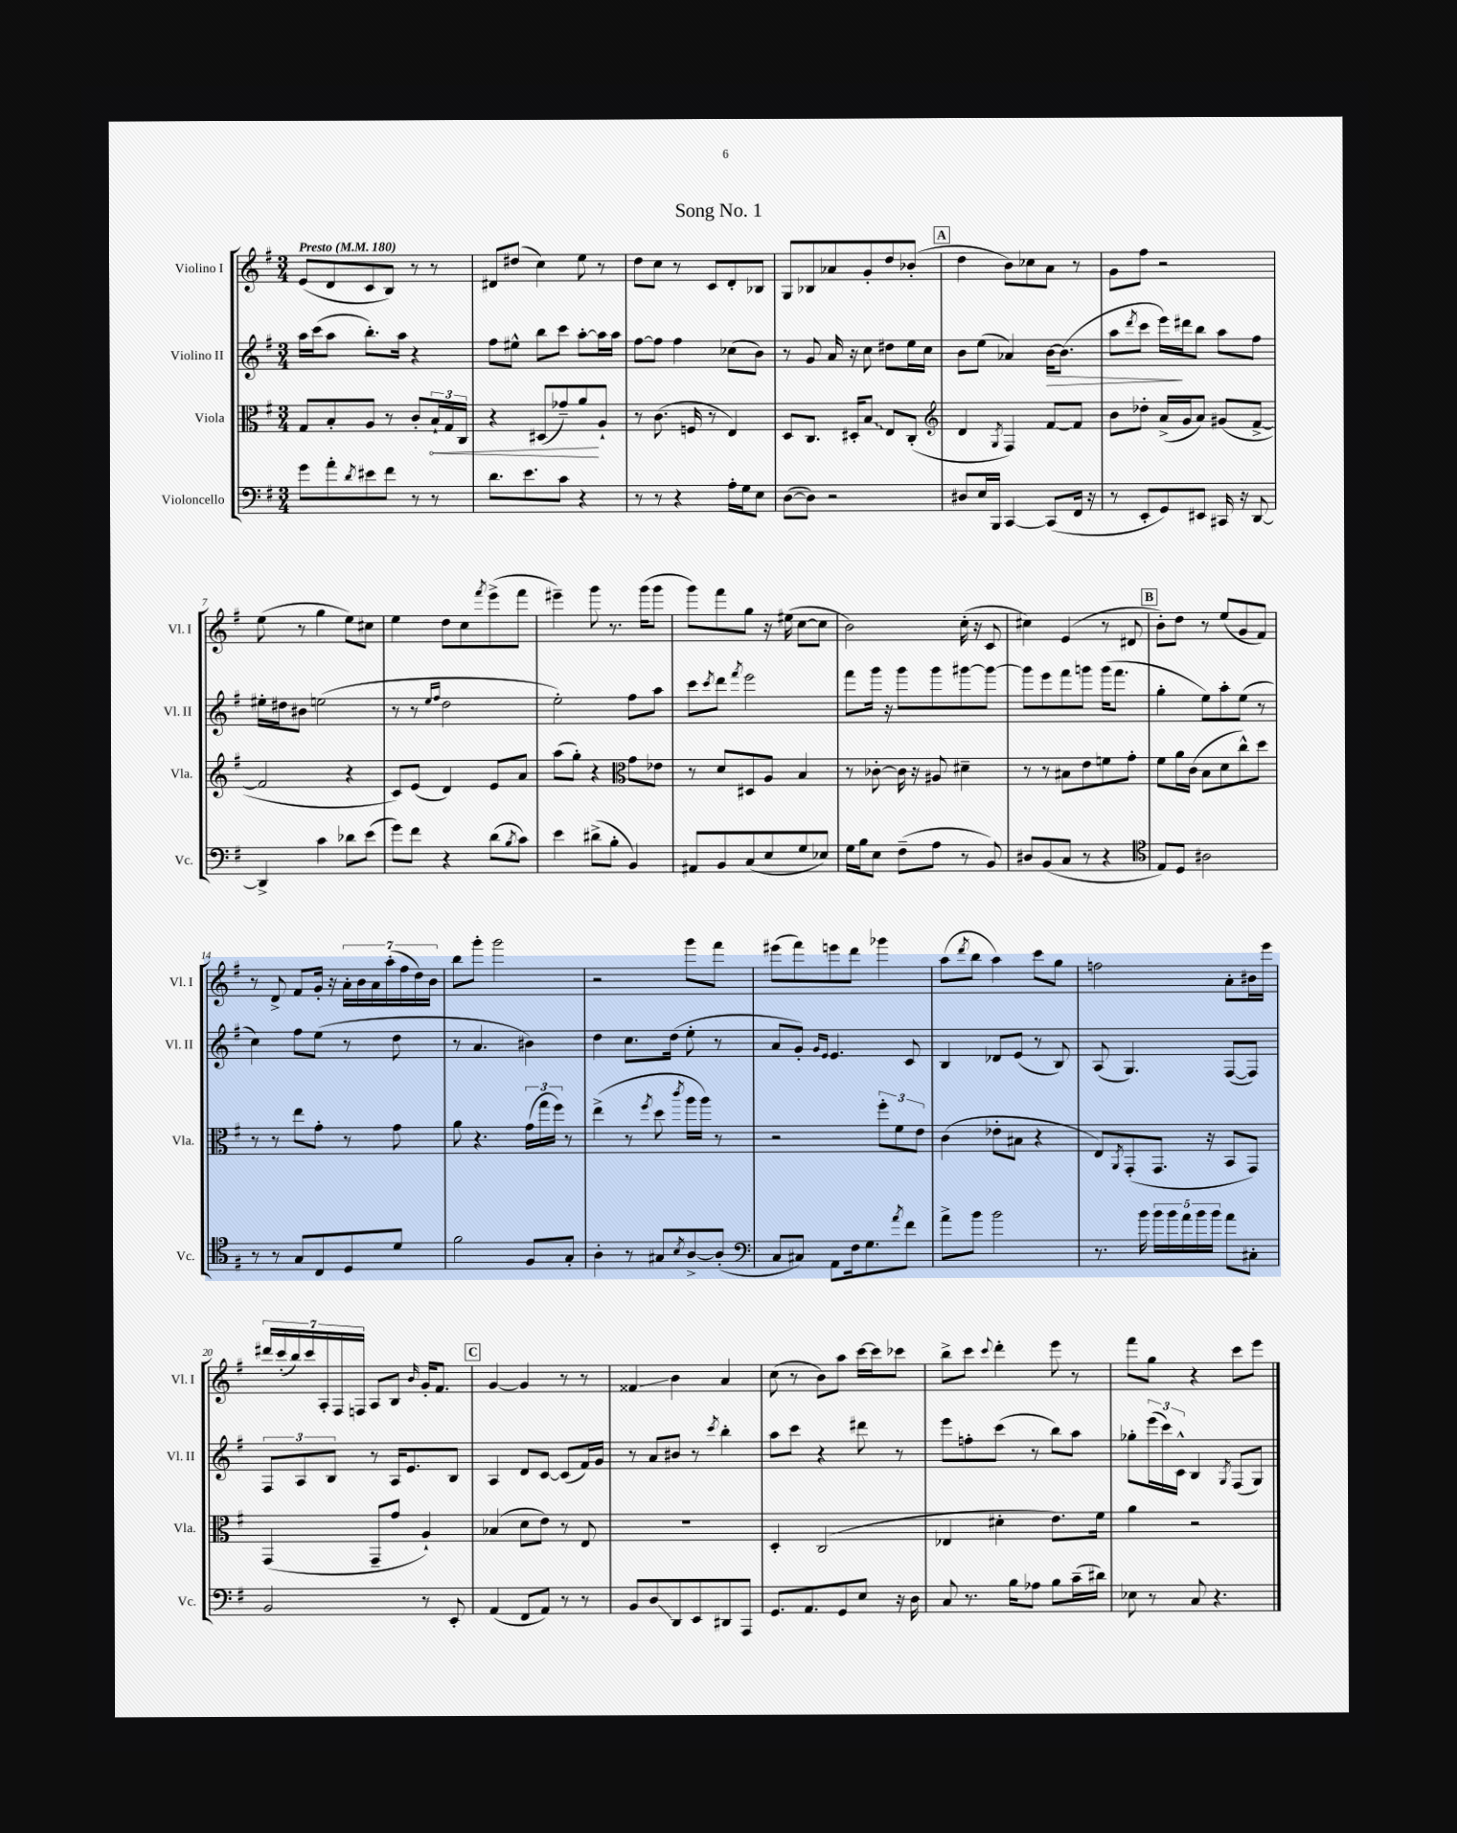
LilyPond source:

\header { title = "Song No. 1" }
<<
\new StaffGroup <<
\new Staff = "s0" \with { instrumentName = "Violino I" shortInstrumentName = "Vl. I" } {
    \clef treble \key g \major \numericTimeSignature \time 3/4 \tempo "Presto" 4 = 180
    e'8( d'8 c'8 b8) r8 r8 |
    dis'8 dis''8( c''4) e''8 r8 |
    d''8 c''8 r8 c'8 d'8-. bes8 |
    g8 bes8 aes'8 g'8-. d''8 bes'8-.( |
    \mark \markup { \box "A" } d''4 b'8) ces''8 a'8 r8 |
    g'8 fis''8 r2 |
    e''8( r8 g''4 e''8) cis''8 |
    e''4 d''8 c''8 \acciaccatura { fis'''8 } e'''8->( fis'''8 |
    eis'''4--) g'''8 r8. g'''16( g'''8 |
    g'''8) fis'''8 g''8 r16 eis''16( c''8~ c''8 |
    b'2) c''16-.( r16 c'8 |
    cis''4) e'4( r8 dis'8 |
    \mark \markup { \box "B" } b'8-.) d''8 r8 e''8( g'8 fis'8) |
    r8 d'8-> fis'8 g'16-. r16 \tuplet 7/4 { a'16-. b'16 a'16 a''16-.( fis''16 d''16) b'16 } |
    b''8 g'''8-. g'''2 |
    r2 g'''8 fis'''8 |
    eis'''8( fis'''8) e'''8 d'''8 ges'''4 |
    a''8( \acciaccatura { d'''8 } b''8 a''4) c'''8 g''8 |
    f''2 a'8-. bis'16 e'''16 |
    \tuplet 7/4 { dis'''16 c'''16-.( b''16) c'''16 a16-. fis16 f16 } a8 b8 \grace { b'16 } g'16-. fis'8. |
    \mark \markup { \box "C" } g'4~ g'4 r8 r8 |
    fisis'4\glissando b'4 a'4 |
    c''8( r8 b'8) a''8 c'''16~ c'''16 ces'''8 |
    b''8-> c'''8 \appoggiatura { c'''8 } d'''4-. e'''8 r8 |
    fis'''8 g''8 r4 c'''8 e'''8 \bar "|." |
}
\new Staff = "s1" \with { instrumentName = "Violino II" shortInstrumentName = "Vl. II" } {
    \clef treble \key g \major \numericTimeSignature \time 3/4
    a''16 c'''16( a''8 b''8.-.) a''16 r4 |
    fis''8 eis''8-^ b''8 c'''8 a''8~-. a''16 a''16 |
    fis''8~ fis''8 fis''4 ces''8( b'8) |
    r8 g'8 a'16 r16 c''8 dis''8 e''16 c''16 |
    \mark \markup { \box "A" } b'8 e''8( aes'4) b'16~\> b'8.( |
    a''8 \acciaccatura { d'''8 } c'''8 e'''16\!) dis'''16 b''8 a''8 fis''8 |
    eis''16-. dis''16 bis'8 e''2( |
    r8 r8 \grace { e''16 fis''16 } d''2 |
    e''2-.) fis''8 a''8 |
    c'''8 \acciaccatura { c'''8 } d'''8 \acciaccatura { fis'''8 } e'''2 |
    fis'''8 g'''16 r16 g'''8 g'''8 gis'''8~ gis'''8~ |
    gis'''8 e'''8 fis'''8 g'''8 g'''16( fis'''8. |
    \mark \markup { \box "B" } g''4-. e''8) a''8-. e''8( r8 |
    c''4) fis''8 e''8( r8 d''8 |
    r8 a'4. bis'4) |
    d''4 c''8. d''16( e''8-. r8 |
    a'8 g'8-.) \grace { g'16 e'16 } e'4. c'8 |
    b4 des'8 e'8( r8 b8) |
    a8( g4.) fis8~( fis8) |
    \tuplet 3/2 { fis8 a8 b8 } r8 a16 e'8. b8 |
    \mark \markup { \box "C" } a4 d'8 c'8~ c'8( fis'16) g'16 |
    r8 a'8 bis'8 r8 \acciaccatura { c'''8 } b''4-. |
    a''8 c'''8 r4 dis'''8 r8 |
    e'''8 f''8-. c'''8( r8 b''8) a''8 |
    ges''8-. \tuplet 3/2 { e'''16( c'''16) c'16-^ } b4 \acciaccatura { g8 } fis8( g8) \bar "|." |
}
\new Staff = "s2" \with { instrumentName = "Viola" shortInstrumentName = "Vla." } {
    \clef alto \key g \major \numericTimeSignature \time 3/4
    g8 b8-. a8 r8 c'8-. \tuplet 3/2 { \once \override Hairpin.circled-tip = ##t b16-!\< g16 c16 } |
    r4 dis8( ges'8--) a'8\! a8-! |
    r8 c'8.( f16 r8 e4) |
    d8 c8. dis16-. \once \override Glissando.style = #'zigzag b8\glissando e8 c8-.( |
    \mark \markup { \box "A" } \clef treble d'4 \acciaccatura { g8 } fis4) fis'8~ fis'8 |
    b'8 des''8-. a'16->( g'16 a'8) gis'8( fis'8~-> |
    fis'2 r4 |
    c'8) e'8( d'4) e'8 a'8 |
    a''8( g''8-.) r4 \clef alto g'8 ees'8 |
    r8 d'8 dis8 a8 b4 |
    r8 ces'8~-. ces'16 r16 ais8 dis'4-- |
    r8 r8 bis8 e'8 f'8 g'8-. |
    \mark \markup { \box "B" } fis'8 a'16 c'16( b8 d'8 c''8-^) d''8 |
    r8 r8 e''8 g'8-. r8 g'8 |
    a'8 r4. \tuplet 3/2 { g'16( g''16 fis''16) } r8 |
    e''4->( r8 \acciaccatura { fis''8 } d''8 \acciaccatura { c'''8 } a''16 a''16) r8 |
    r2 \tuplet 3/2 { fis''8-. fis'8 e'8 } |
    c'4( ees'8-. bis8 r4 |
    e8) \acciaccatura { a,8 } g,8-.( g,8. r16 b,8 g,8) |
    g,4( g,8-- g'8 a4-!) |
    \mark \markup { \box "C" } bes4( d'8 e'8) r8 e8 |
    R2. |
    d4-. c2( |
    ees4 dis'4-. e'8.) fis'16 |
    a'4 r2 \bar "|." |
}
\new Staff = "s3" \with { instrumentName = "Violoncello" shortInstrumentName = "Vc." } {
    \clef bass \key g \major \numericTimeSignature \time 3/4
    g'8 a'8-. \acciaccatura { d'8 } eis'8 fis'8 r8 r8 |
    d'8. e'8. c'8 r4 |
    r8 r8 r4 a16-. g16 e8 |
    d8~( d8) r2 |
    \mark \markup { \box "A" } dis8 e16 b,,16 c,4~ c,8( fis,16 r16 |
    r8 e,8-. g,8) eis,8 cis,16 r16 d,8~ |
    d,4-> c'4 des'8 e'8( |
    g'8) fis'8 r4 d'8( \acciaccatura { b8 } c'8) |
    e'4 dis'8->( b8-. b,4) |
    ais,8 b,8 c8( e8 g8 ees8) |
    g16 b16 e8 fis8--( a8 r8 b,8) |
    dis8 b,8( c8 r8 r4 |
    \mark \markup { \box "B" } \clef tenor e8) d8 ais2 |
    r8 r8 g8 c8 d8 d'8 |
    fis'2 fis8 g8-. |
    a4-. r8 gis8 \acciaccatura { b8 } a8~-> a8-.( |
    \clef bass c8 cis8) a,8 fis16 g8. \acciaccatura { a'8 } fis'8 |
    a'8-> b'8 b'2 |
    r8. b'16 \tuplet 5/4 { b'16 b'16 a'16 b'16 b'16 } a'8 cis8-. |
    b,2 r8 e,8-. |
    \mark \markup { \box "C" } a,4( fis,8 a,8) r8 r8 |
    b,8 d8\glissando d,8 e,8 dis,8 a,,8 |
    g,8. a,8. g,8 e8 r16 d16 |
    c8 r8. b16 aes8 b8 c'16--( dis'16) |
    ees8 r8 c8 r4. \bar "|." |
}
>>
>>
